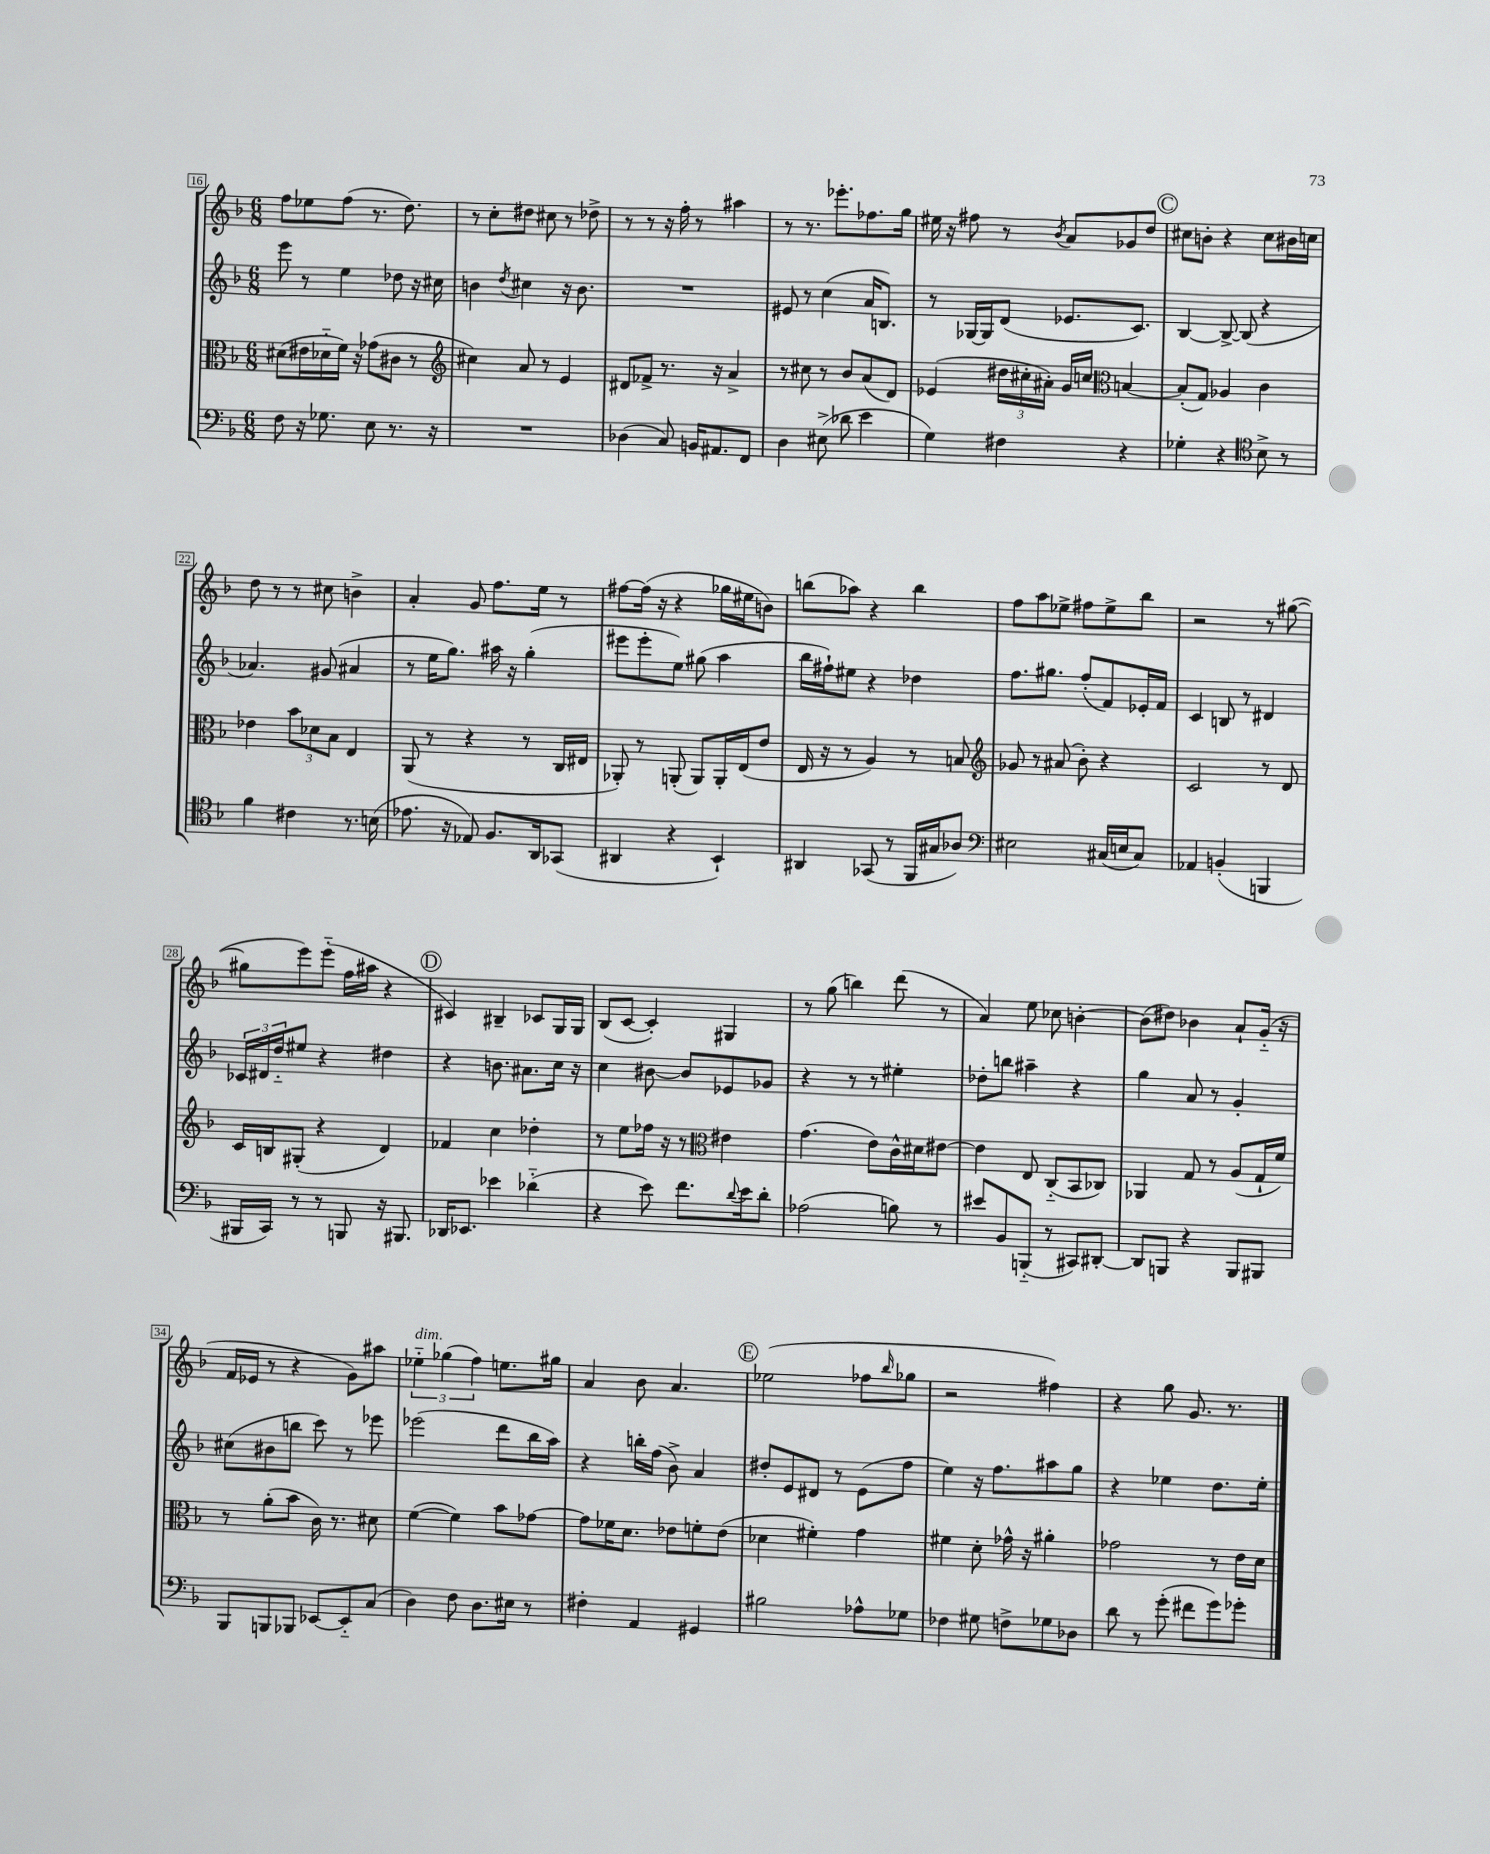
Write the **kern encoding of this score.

**kern	**kern	**kern	**kern
*part4	*part3	*part2	*part1
*staff4	*staff3	*staff2	*staff1
*clefF4	*clefC3	*clefG2	*clefG2
*k[b-]	*k[b-]	*k[b-]	*k[b-]
*M6/8	*M6/8	*M6/8	*M6/8
=16	=16	=16	=16
8F\	(8d#X\L	8eee\	8ff\L
16r	16e#X\L	8r	8ee-X\
8.G-X\	16d-X\	.	.
.	16f\JJ)	4ee\	(8ff\J
.	16r	.	.
8E\	(8g-X\L	.	8.r
8.r	8c#X\J	8dd-X\	.
.	.	.	8.dd\)
.	8r	16r	.
16r	.	16cc#X\	.
=17	=17	=17	=17
*	*clefG2	*	*
2.r	4cc#X\)	4bn\	8r
.	.	.	8cc'\L
.	.	8qdd/	.
.	8a/	4cc#X\	8dd#X\J
.	8r	.	8cc#X\
.	4e/	16r	8r
.	.	8.b\	.
.	.	.	8dd-X^\
=18	=18	=18	=18
(4D-X\	8d#X/L	2.r	8r
.	8f-X^/J	.	8r
8C/)	8.r	.	16r
.	.	.	16ff'\
16BBn/KL	.	.	8r
8.AA#X/	16r	.	.
.	4a^/	.	4aa#X\
8FF/J	.	.	.
=19	=19	=19	=19
4D\	8r	8e#X/	8r
.	8cc#X\	8r	8.r
(8E#X^\	8r	(4cc\	.
.	.	.	8.eee-X'\L
8d-X\	8b-/L	.	.
4e\	(8a/	16a/KL	8.ff-X\
.	.	8.Bn/J)	.
.	8d/J)	.	.
.	.	.	16gg\Jk
=20	=20	=20	=20
4G\)	(4e-X/	8r	16ee#X\
.	.	.	16r
.	.	[16G-X/LL	8ff#X\
.	.	16G-/J]	.
4F#X\	24dd#X\LL	(8d/J	8r
.	24cc#X'\	.	.
.	24a#X'\JJ)	.	.
.	.	.	8qb-/
.	16g/LL	8.e-X/L	8a/L
.	16ccn/JJ	.	.
*	*clefC3	*	*
4r	[4Bn/	.	8g-X/
.	.	8.c/J)	.
.	.	.	8dd/J
!!LO:REH:place=s1:t=C
=21	=21	=21	=21
4G-X'\	(8B'/L]	[4B-/	8cc#X\L
.	8G/J)	.	8bn'\J
4r	4A-X/	8B-^/_	4r
.	.	(8B-/]	.
*clefC4	*	*	*
8B-^\	4c\	4r	8cc#\L
8r	.	.	16b#X\L
.	.	.	16ccn\JJ
!!LO:LB:g=z
=22	=22	=22	=22
4f\	4e-X\	4.a-X/)	8dd\
.	.	.	8r
4c#X\	12b-\L	.	8r
.	12d-X\	.	.
.	.	(8g#X/	8cc#X\
.	12B-\J	.	.
8.r	4E/	4a#X/	4bn^\
(16Bn\	.	.	.
=23	=23	=23	=23
8.e-X\	(8AA/	8r	4a'/
.	8r	16ee\KL	.
16r	.	8.gg\J)	.
8E-X/)	4r	.	8g/
8.F/L	.	16aa#X\	8.ff\L
.	.	16r	.
.	8r	(4gg'\	.
16AA/k	.	.	16ee\Jk
(8GG-X/J	16C/LL	.	8r
.	16E#X/JJ	.	.
=24	=24	=24	=24
4AA#X/	8AA-X'/)	8eee#X\L	[8ff#X\L
.	8r	8eee#'\	(16ff#\Jk]
.	.	.	16r
4r	(8AAn'/	8ee\J)	4r
.	8AA/L)	(8gg#X\	.
4BB-`/)	16AA'/L	4aa\	16gg-X\LL
.	(16E/J	.	16ee#X\J
.	8e/J	.	8bn\J)
=25	=25	=25	=25
4AA#X/	16E/	16bb-\LL	(8bbn\L
.	16r	16ff#X`\J)	.
.	8r	8ee#X\J	8aa-X\J)
(8GG-X/	4A/)	4r	4r
8r	.	.	.
16FF/LL	8r	4dd-X\	4bb\
16G#X/J	.	.	.
8A-X/J)	8Bn/	.	.
=26	=26	=26	=26
*clefF4	*clefG2	*	*
2E#X\	8g-X/	8.ff\L	8ff\L
.	8r	.	8aa\
.	.	8.gg#X\J	.
.	(8a#X/	.	8ee-X^\J
.	8b-'\)	(8ff'/L	8ff#X\L
(16C#X/LL	4r	8f/)	8ee-^\
16En/J	.	.	.
8C#/J)	.	16e-X'/L	8bb-\J
.	.	16f/JJ	.
=27	=27	=27	=27
4AA-X/	2c/	4c/	2r
(4BBn'/	.	8Bn/	.
.	.	8r	.
4BBBn/	8r	4d#X/	8r
.	8d/	.	([8gg#X\
!!LO:LB:g=z
=28	=28	=28	=28
16BBB#X/LL	16c/LL	24c-X/LL	8gg#X\L]
.	.	24d#X/	.
16CC/JJ)	16Bn/J	.	.
.	.	24dd/J	.
8r	(8G#X'/J	8ee#X/J	8eee\)
8r	4r	4r	(8eee\J
8BBBn/	.	.	16ff\LL
.	.	.	16aa#X\JJ
16r	4d/)	4dd#X\	4r
8.BBB#X/	.	.	.
!!LO:REH:place=s1:t=D
=29	=29	=29	=29
16DD-X/KL	4f-X/	4r	4c#X/)
8.EE-X/J	.	.	.
4e-X\	4cc\	8.bn\	4B#X~/
.	.	8.a#X\L	.
(4d-X\	4dd-X'\	.	8c-X/L
.	.	16cc\Jk	16G/L
.	.	16r	16G/JJ
=30	=30	=30	=30
4r	8r	4cc\	(8B-/L
.	8ee\L	.	[8c/J
8e\)	16ff-X\Jk	[8b#X\	4c'/])
.	16r	.	.
8.f\L	8r	8b#/L]	.
*	*clefC3	*	*
.	4e#X\	8e-X/	4G#X/
8qqd/	.	.	.
16e\k	.	.	.
8d'\J	.	8g-X/J	.
=31	=31	=31	=31
(2A-X\	(4.g\	4r	8r
.	.	.	(8gg\
.	.	8r	4bbn\)
.	8e\L)	8r	.
8Bn\)	16c^^\L	4ee#X'\	(8ddd\
.	16d#X\J	.	.
8r	[8e#X\J	.	8r
=32	=32	=32	=32
8e#X/L	4e#\]	8dd-X'\L	4a/)
8BB-/	.	8bbn\J	.
(8BBBn/J	8E/	4aa#X~\	8ee\
8r	(8C/L	.	8cc-X\
8CC#X/L)	8BB-/	4r	[4bn'\
[8DD#X'/J	8C-X/J)	.	.
=33	=33	=33	=33
8DD#/L]	4AA-X/	4gg\	(8b\L]
8BBBn/J	.	.	8dd#X\J)
4r	8G/	8a/	4b-X\
.	8r	8r	.
8BBB/L	(8A/L	4g'/	8a`/L
8BBB#X/J	16G`/L	.	(16g/Jk
.	16f/JJ)	.	16r
!!LO:LB:g=z
=34	=34	=34	=34
8BBB-/L	8r	(8cc#X\L	16f/LL
.	.	.	16e-X/JJ
8BBBn/	(8a'\L	8b#X\	8r
8BBB-X/J	8b-\J	8bbn\J	4r
[8EE-X/L	16c\)	8ccc\)	.
.	8.r	.	.
8EE-/]	.	8r	8g\L)
(8C/J	8d#X\	8eee-X\	8aa#X\J
=35	=35	=35	=35
!	!	!	!LO:TX:a:i:t=dim.
4D\)	([4f\	(2eee-X\	6ee-X\
.	.	.	(6gg-X\
8F\	4f\])	.	.
.	.	.	6ff\)
8.D\L	.	.	.
.	8b-\L	8ddd\L	8.een\L
16E#X\Jk	.	.	.
8r	[8g-X\J	16bb-\L	.
.	.	16aa\JJ)	16gg#X\Jk
=36	=36	=36	=36
4F#X'\	8g-\L]	4r	4a/
.	16f-X\K	.	.
.	8.d\J	.	.
4AA/	.	16bbn'\LL	8b-\
.	.	(16ff\JJ	.
.	8e-X\L	8b-^\)	4.a/
4GG#X/	8fn'\	4a/	.
.	(8e-\J	.	.
!!LO:REH:place=s1:t=E
=37	=37	=37	=37
2B#X\	4d-X\	8dd#X'/L	(2ee-X\
.	.	8e/	.
.	4f#X'\)	8d#X/J	.
.	.	8r	.
8A-X^^\L	4g\	(8e\L	8ff-X\L
.	.	.	16qqbb-/
8G-X\J	.	8ff\J	8gg-X\J
=38	=38	=38	=38
4F-X\	4f#X\	4ee\)	2r
8G#X\	8d'\	16r	.
.	.	8.ff\L	.
8Fn^\L	16g-X^^\	.	.
.	16r	.	.
8G-X\	4a#X'\	8aa#X\	4ff#X\)
8D-X\J	.	8gg\J	.
=39	=39	=39	=39
8d\	2g-X\	4r	4r
8r	.	.	.
(8g'\	.	4ee-X\	8gg\
8f#X\L	.	.	8.g/
8g\)	8r	8.dd\L	.
.	.	.	8.r
8g-X'\J	16e\LL	.	.
.	16d\JJ	16ee-'\Jk	.
==	==	==	==
*-	*-	*-	*-
